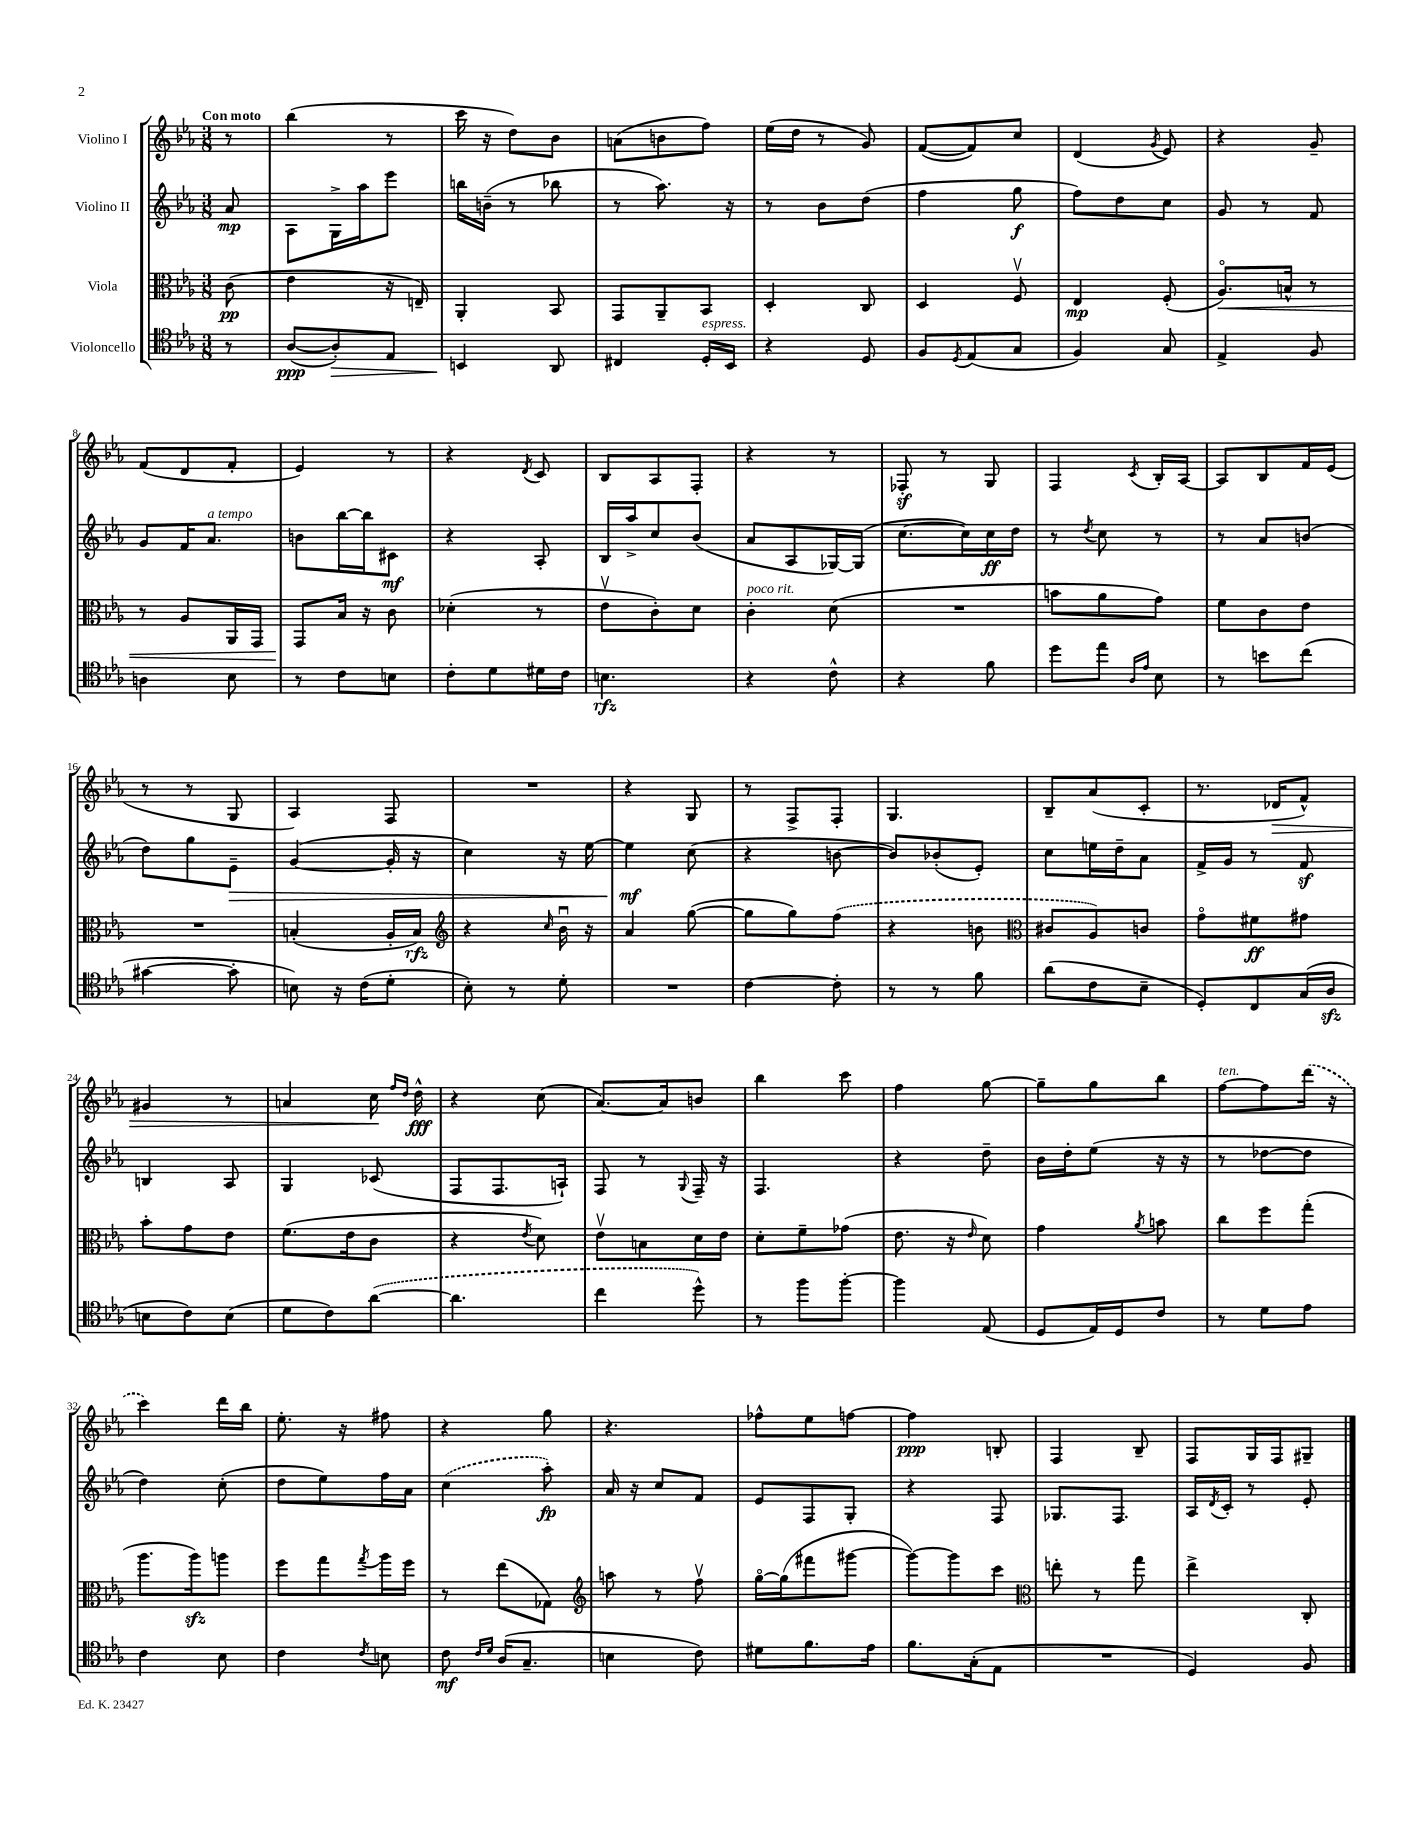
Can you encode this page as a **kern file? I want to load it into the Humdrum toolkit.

**kern	**kern	**kern	**kern
*staff4	*staff3	*staff2	*staff1
*clefC4	*clefC3	*clefG2	*clefG2
*k[b-e-a-]	*k[b-e-a-]	*k[b-e-a-]	*k[b-e-a-]
*M3/8	*M3/8	*M3/8	*M3/8
8r	(8c	8a-	8r
=	=	=	=
([8A-	4e-	8A-	(4bb-
8A-'])	.	16G^	.
.	.	16aa-	.
8E-	16r	8eee-	8r
.	16E~)	.	.
=	=	=	=
4BB	4AA-'	16bb	16ccc
.	.	(16b~	16r
.	.	8r	8dd)
8AA-	8BB-	8bb-	8b-
=	=	=	=
4C#	8GG	8r	(8a
.	8AA-~	8.aa-)	8b
16D'	8BB-	.	8ff)
16BB-	.	16r	.
=	=	=	=
4r	4D'	8r	(16ee-
.	.	.	16dd
.	.	8b-	8r
8D	8C	(8dd	8g)
=	=	=	=
8F	4D	4ff	([8f
8qD	.	.	.
(8E-	.	.	8f])
8G	8Fv	8gg	8cc
=	=	=	=
4F)	4E-	8ff)	(4d
.	.	8dd	.
.	.	.	8qg
8G	(8F'	8cc	8e-)
=	=	=	=
4E-^	8.A-o)	8g	4r
.	.	8r	.
.	16B^^	.	.
8F	8r	8f	8g~
=	=	=	=
4A	8r	8g	(8f
.	8A-	16f	8d
.	.	8.a-	.
8B-	16AA-	.	8f'
.	16GG	.	.
=	=	=	=
8r	8GG	8b	4e-)
8c	16B-	[16bb-	.
.	16r	16bb-]	.
8B	8c	8c#	8r
=	=	=	=
8c'	(4d-'	4r	4r
8d	.	.	.
.	.	.	8qd
16d#	8r	8A-'	8c
16c	.	.	.
=	=	=	=
4.B	8e-v	16B-	8B-
.	.	16aa-^	.
.	8c')	8cc	8A-
.	8d	(8b-	8F'
=	=	=	=
4r	4c'	8a-	4r
.	.	8A-	.
8c^^	(8d	[16G-)	8r
.	.	(16G-]	.
=	=	=	=
4r	4.r	[8.cc	8F-'
.	.	.	8r
.	.	16cc])	.
8f	.	16cc	8G
.	.	16dd	.
=	=	=	=
8dd	8b	8r	4F
.	.	8qdd	.
8ee-	8a-	8cc	.
16qqA-	.	.	.
16qqe-	.	.	8qc
8B-	8g)	8r	16B-'
.	.	.	[16A-
=	=	=	=
8r	8f	8r	8A-]
8b	8c	8a-	8B-
(8cc	8e-	(8b	16f
.	.	.	(16e-
=	=	=	=
[4g#	4.r	8dd)	8r
.	.	8gg	8r
8g#']	.	8e-~	8G
=	=	=	=
8B)	(4B'	([4g	4A-)
16r	.	.	.
(16c	.	.	.
8d'	16A-'	16g']	8F
.	16B)	16r	.
=	=	=	=
*	*clefG2	*	*
8B-')	4r	4cc)	4.r
8r	.	.	.
.	16qqcc	.	.
8d'	16b-u	16r	.
.	16r	[16ee-	.
=	=	=	=
4.r	4a-	4ee-]	4r
.	([8gg	(8cc	8G
=	=	=	=
[4c	8gg]	4r	8r
.	8gg)	.	8F^
8c']	(8ff	[8b	8F'
=	=	=	=
8r	4r	8b])	4.G
8r	.	(8b-'	.
8f	8b	8e-')	.
=	=	=	=
*	*clefC3	*	*
(8a-	8c#	8cc	8B-~
8c	8A-)	16ee	(8a-
.	.	16dd~	.
8B-~	8c	8a-	8c'
=	=	=	=
8D')	8go	16f^	8.r
.	.	16g	.
8C	8f#	8r	.
.	.	.	16d-
(16G	8g#	8f	8f^^)
16A-	.	.	.
=	=	=	=
8B	8b-'	4B	4g#
8c)	8g	.	.
(8B	8e-	8A-	8r
=	=	=	=
8d	(8.f	4G	4a
8c)	.	.	.
.	16e-	.	.
([8a-	8c	(8c-	16cc
.	.	.	16qqff
.	.	.	16qqdd
.	.	.	16dd^^
=	=	=	=
4.a-]	4r	8F	4r
.	.	8.F	.
.	8qe-	.	.
.	8d)	.	(8cc
.	.	16A`)	.
=	=	=	=
4cc	8e-v	8F	[8.a-)
.	8B	8r	.
.	.	.	16a-]
.	.	8qqG	.
8dd^^)	16d	16F~	8b
.	16e-	16r	.
=	=	=	=
8r	8d'	4.F	4bb-
8ff	8f~	.	.
[8ff'	(8g-	.	8ccc
=	=	=	=
4ff]	8.e-	4r	4ff
.	16r	.	.
.	16qqe-	.	.
(8E-	8d)	8dd~	[8gg
=	=	=	=
8D	4g	16b-	8gg~]
.	.	16dd'	.
16E-)	.	(8ee-	8gg
16D	.	.	.
.	8qa-	.	.
8c	8b	16r	8bb-
.	.	16r	.
=	=	=	=
8r	8cc	8r	[8ff
8d	8ff	[8dd-	8ff]
8e-	(8gg'	8dd-]	(16ddd
.	.	.	16r
=	=	=	=
4c	8.aa-	4dd)	4ccc)
.	16aa-)	.	.
8B-	8aa	(8cc'	16ddd
.	.	.	16bb-
=	=	=	=
4c	8ff	8dd	8.ee-'
.	8gg	8ee-)	.
.	.	.	16r
8qc	8qgg	.	.
8B	16aa-	16ff	8ff#
.	16ff	16a-	.
=	=	=	=
8c	8r	(4cc	4r
16qqc	.	.	.
16qqd	.	.	.
(16A-	(8ee-	.	.
8.G~	.	.	.
.	8G-)	8aa-')	8gg
=	=	=	=
*	*clefG2	*	*
4B	8aa	16a-	4.r
.	.	16r	.
.	8r	8cc	.
8c)	8ffv	8f	.
=	=	=	=
8d#	[16ggo	8e-	8ff-^^
.	(16gg]	.	.
8.f	8fff#	8F	8ee-
.	[8ggg#	8G'	[8ff
16e-	.	.	.
=	=	=	=
8.f	8ggg#_)	4r	4ff]
.	8ggg#]	.	.
(16G'	.	.	.
8E-	8ccc	8F	8B'
=	=	=	=
*	*clefC3	*	*
4.r	8ee'	8.G-	4F
.	8r	.	.
.	.	8.F	.
.	8gg	.	8B-~
=	=	=	=
4D)	4ee-^	16A-	8F
.	.	8qd	.
.	.	16c'	.
.	.	8r	16G
.	.	.	16F
8F	8C'	8e-'	8G#~
==	==	==	==
*-	*-	*-	*-
